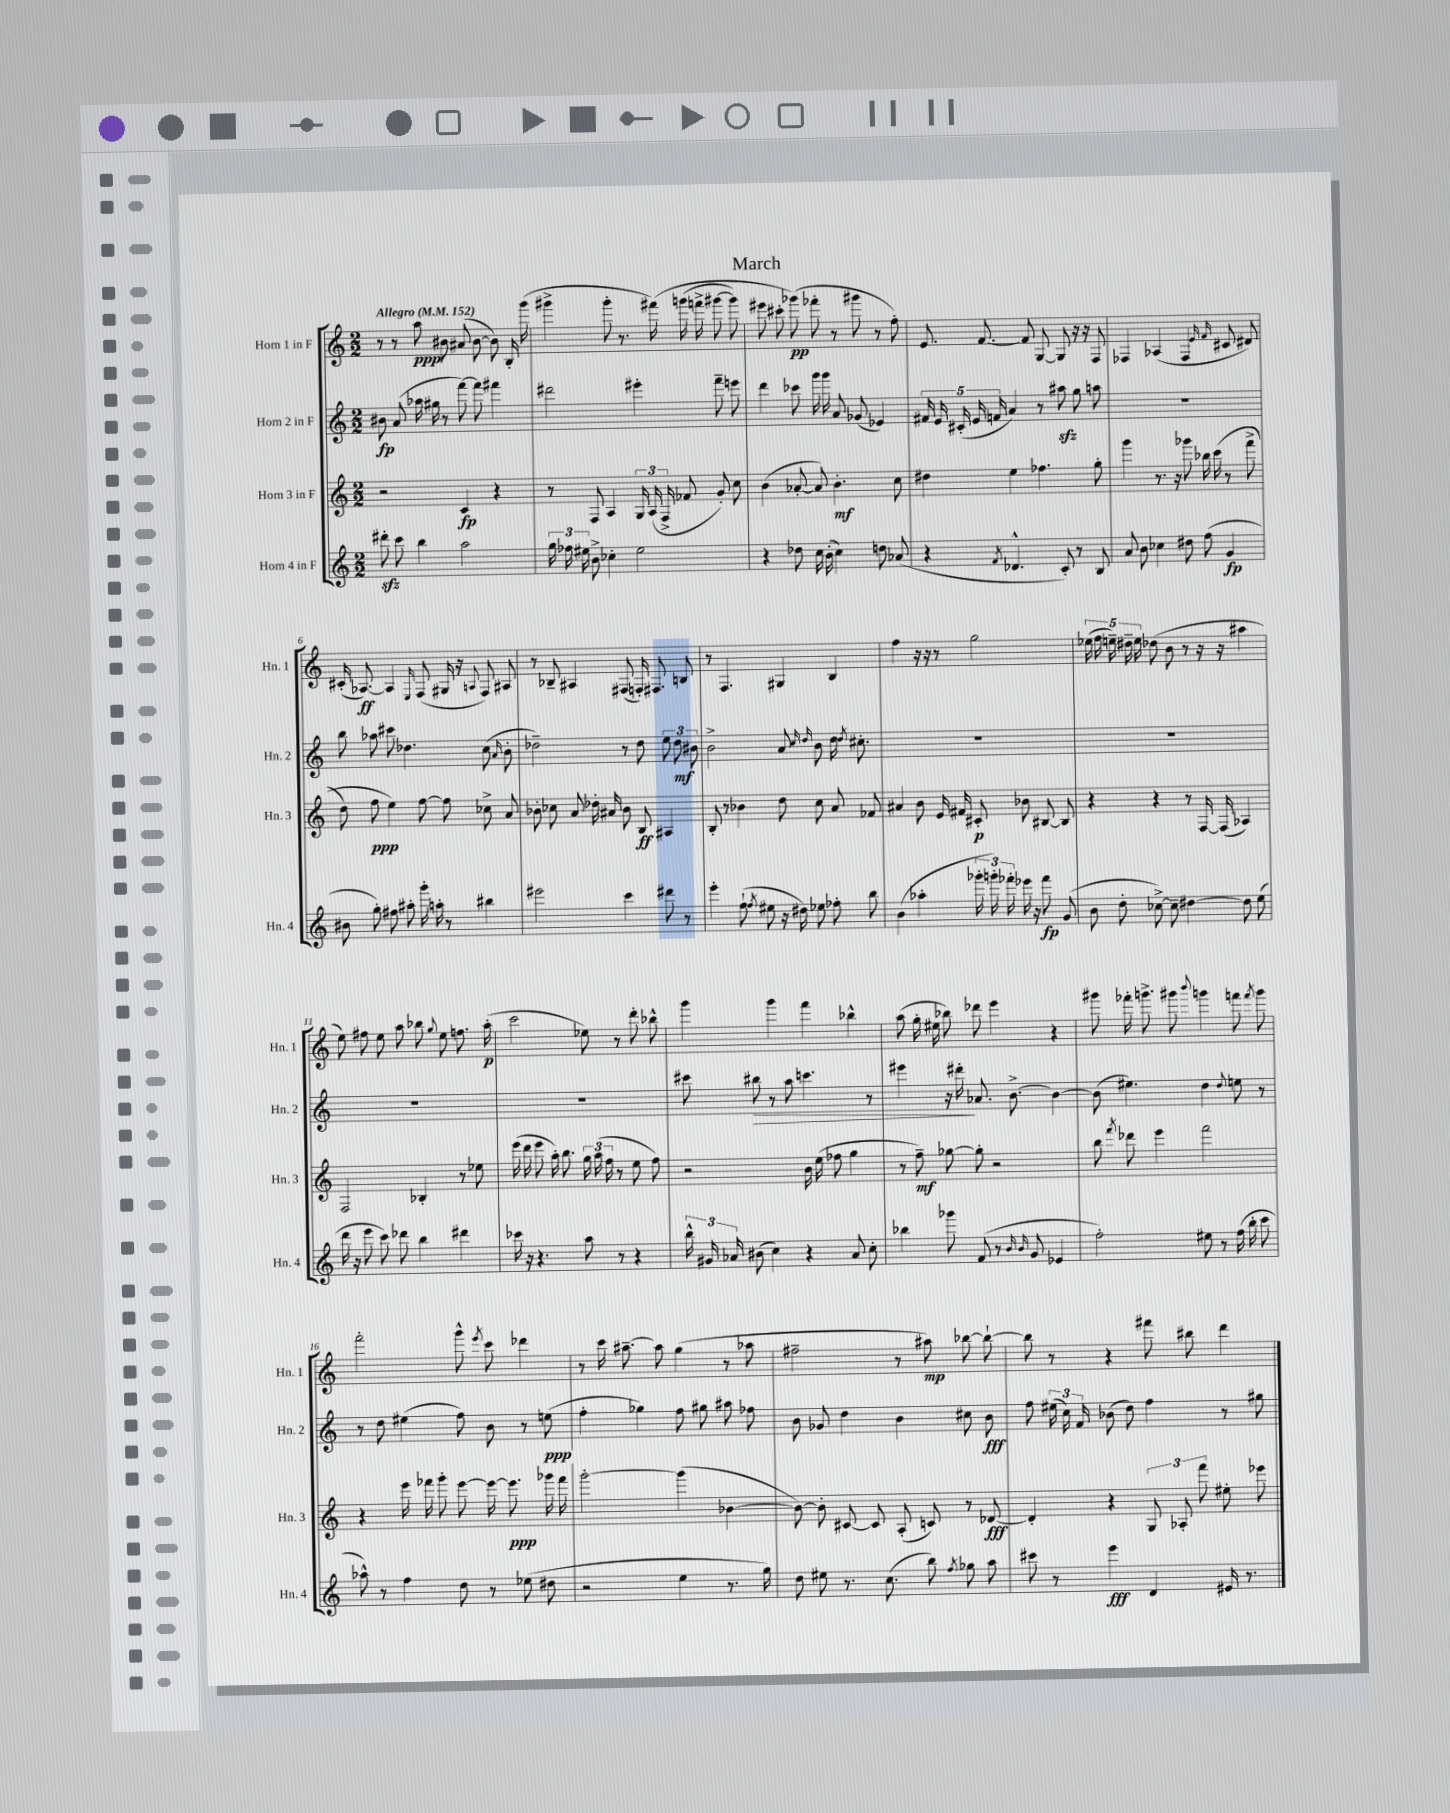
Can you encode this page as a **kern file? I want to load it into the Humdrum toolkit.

**kern	**kern	**kern	**kern
*staff4	*staff3	*staff2	*staff1
*clefG2	*clefG2	*clefG2	*clefG2
*k[]	*k[]	*k[]	*k[]
*M2/2	*M2/2	*M2/2	*M2/2
*MM152	*MM152	*MM152	*MM152
8ddd#'	2r	8b#	8r
8ccc	.	(8a	8r
4bb	.	16aa-	8aa
.	.	16gg#	.
.	.	8r	8b#
2aa	4c	[8fff)	(8a#
.	.	8fff]	[8b#
.	4r	4fff#	8b#])
.	.	.	16B'
.	.	.	(16ggg
=	=	=	=
24gg	8r	2ddd#	4ggg#^
24ff-	.	.	.
24ee#	.	.	.
8b^	8F	.	.
4cc-'	4A	.	8ggg#'
.	.	.	8.r
2ee#	24G	4eee#'	.
.	(24A	.	.
.	.	.	&(16fff#)
.	24F^	.	.
.	8f-	.	(16ggg
.	.	.	16fff^
.	8g')	8fff~	[8ggg#
.	8cc	8eee	8ggg#])
=	=	=	=
4r	(4b	4ddd	8eee#
.	.	.	8ccc#'
8dd-	[8a-'	8ccc-	(8ggg-&)
16cc	8a-])	16ggg	8fff-'
(16b'	.	16ggg	.
4cc)	4.b'	8a	8r
.	.	(8g-	8ggg#
8dd	.	4e-)	8r
(8a-	8cc	.	8ff')
=	=	=	=
4r	4dd#	20f#	8.e
.	.	20e	.
.	.	(20c#'	.
.	.	20e	.
.	.	.	[8.f
.	.	20f	.
8qf	.	.	.
4.d-^^	4ee	4a)	.
.	.	.	8f]
.	4.ff-	8r	[8G
8c')	.	8aa#	8G]
8r	.	8gg	16r
.	.	.	16r
8B	8gg'	8aa	8F
=	=	=	=
8a	4ggg	1r	4F-
8b	.	.	.
4cc-	8.r	.	(4A-
.	16r	.	.
8dd#	8ggg-	.	4F-
(8ff	16bb-	.	.
.	&(16ccc	.	.
.	.	.	16qqe
.	.	.	16qqf
4g	8r	.	8c#
.	(8fff^	.	8d#)
=	=	=	=
8b#	8dd)	8bb	(16c#'
.	.	.	[8.A-)
8gg')	8ff	8aa-	.
8ff#	4ee&)	8ccc#	4A-]
8aa#'	.	4.dd-	.
.	.	.	16qqE
16ggg'	[8ff	.	(8F
16aa'	.	.	.
8r	8ff]	.	16G#
.	.	.	16r
.	.	.	8qqA
4bb#	8cc-^	(8cc	8F)
.	.	16qqa	.
.	8a	8b'	8A#
=	=	=	=
2eee#	8b-'	2dd-~)	8r
.	8cc-	.	8B-~
.	8a	.	4A#
.	16dd-'	.	.
.	16a#	.	.
4ccc	8b-	8r	(8F#
.	8B	8dd-	16F')
.	.	.	8.F#
8ddd#	4A#	12ee	.
.	.	12dd-	.
8r	.	.	8B
.	.	12b#	.
=	=	=	=
4eee'	8B'	2b^	8r
.	8r	.	4.F
(8ff`	4b-	.	.
8qff	.	.	.
8ee#	.	.	.
16r	8dd	8a	4G#
16dd#)	.	.	.
.	.	16qqcc	.
.	.	16qqdd	.
8ee-	8cc	8b	.
8ff-'	8a	16dd	4B
.	.	8qdd	.
.	.	8.cc#'	.
8bb	8f-	.	.
=	=	=	=
(4b	4a#	1r	4ff
4aa-'	8b	.	16r
.	.	.	16r
.	16e	.	8r
.	16f#	.	.
24ggg-'	8c#'	.	2gg
24ggg')	.	.	.
24fff-'	.	.	.
16eee-	8b-	.	.
16r	.	.	.
8fff-	[8B#	.	.
(8g	8B#]	.	.
=	=	=	=
8b	4r	1r	(20ee-
.	.	.	20ff
.	.	.	20ee~)
8dd'	.	.	.
.	.	.	20dd#~
.	.	.	20ee
[8cc-^)	4r	.	(8dd-
8cc-~]	.	.	8b
[4dd#	8r	.	8r
.	[16F	.	16r
.	(16F]	.	16r
8dd#]	4A-)	.	4aa#
(8ee	.	.	.
=	=	=	=
16ddd	2F	1r	8ee)
16r	.	.	.
8eee	.	.	8ff#
8ccc)	.	.	8ee
8ddd-	.	.	8aa
4bb	4B-'	.	8bb-
.	.	.	8qqgg
.	.	.	8ee
4ddd#	8r	.	8.ff
.	8ee-	.	.
.	.	.	(16aa'
=	=	=	=
16ccc-	(16eee	1r	2ccc
16r	16ddd	.	.
4.r	8eee	.	.
.	16aa')	.	.
.	8.bb	.	.
8aa	24gg	.	8ee-)
.	(24aa	.	.
.	24ff	.	.
8r	8r	.	8r
4r	8ee	.	8ddd'
.	8ff)	.	8bb-^^
=	=	=	=
24bb^^	2r	8ccc#	4ggg
24g#	.	.	.
24a-	.	.	.
(8b#	.	8bb#	.
4cc)	.	8r	4ggg
.	.	8aa	.
4r	16b	4.ccc	4fff
.	(16ee	.	.
.	8ff-	.	.
8a-	4gg	.	4bb-^^
8cc'	.	8r	.
=	=	=	=
4bb-	8r	4eee#	(8aa
.	8ff~)	.	16gg'
.	.	.	16ee#
8ggg-	[8gg-	16r	8bb-)
.	.	16ddd#'	.
(8f	8gg-']	8.a-	8ddd-
8r	2r	.	4eee
.	.	[8.b^	.
16qqb	.	.	.
16qqb	.	.	.
8g	.	.	.
4e-	.	4b_	4r
=	=	=	=
2ff')	8bb	(8b]	8ggg#
.	8qfff	.	.
.	8ddd-	4.ee#)	16fff-'
.	.	.	8.ggg^
.	4eee	.	.
.	.	.	8ggg#
.	.	.	8qqbbb
8ee#	2fff	4dd	4ggg
8r	.	.	.
.	.	8qqdd	.
(16ff	.	8ee	8fff
16bb'	.	.	.
.	.	.	8qfff
8ccc	.	8r	8ggg
=	=	=	=
8aa-^^)	4r	8r	2fff'
8r	.	8dd	.
4ff	16eee	(4ee#	.
.	16fff-	.	.
.	8ggg'	.	.
8dd	[8eee	8ff)	8ggg^^
.	.	.	8qeee
8r	16eee_	8b	8ccc
.	8.eee]	.	.
(8ee-	.	8r	4ddd-
8dd#	16ggg-	(8ee	.
.	16fff-	.	.
=	=	=	=
2r	[2ggg'	4ff'	8r
.	.	.	16ccc
.	.	.	[8.aa#~
.	.	4gg-)	.
.	.	.	8aa#]
4ee	(4ggg]	8ff	(4gg
.	.	8gg#	.
8.r	[4b-	8aa#	8r
.	.	8ff-	8aa-
16gg)	.	.	.
=	=	=	=
8dd	8b-_)	8b	2ff#~
8ee#	8b-']	8g-	.
8.r	[8c#	4dd	.
.	8c#]	.	.
(8.cc	.	.	.
.	(8A'	4b	8r
8bb)	8c)	.	8aa#)
8qff	.	.	.
8gg-	8r	8cc#	[8bb-
8aa	[8d-	8b	8bb-`_
=	=	=	=
8ccc#	4d-']	8ff	8bb-]
8r	.	(24ee#	8r
.	.	24cc)	.
.	.	24f	.
4eee	4r	(8b-	4r
.	.	8dd)	.
4d	12G	4ff	8fff#
.	12A-'	.	.
.	.	.	8bb#
.	12fff	.	.
16e#	8ee#'	8r	4ddd
8.r	.	.	.
.	8eee-	8gg#	.
==	==	==	==
*-	*-	*-	*-
